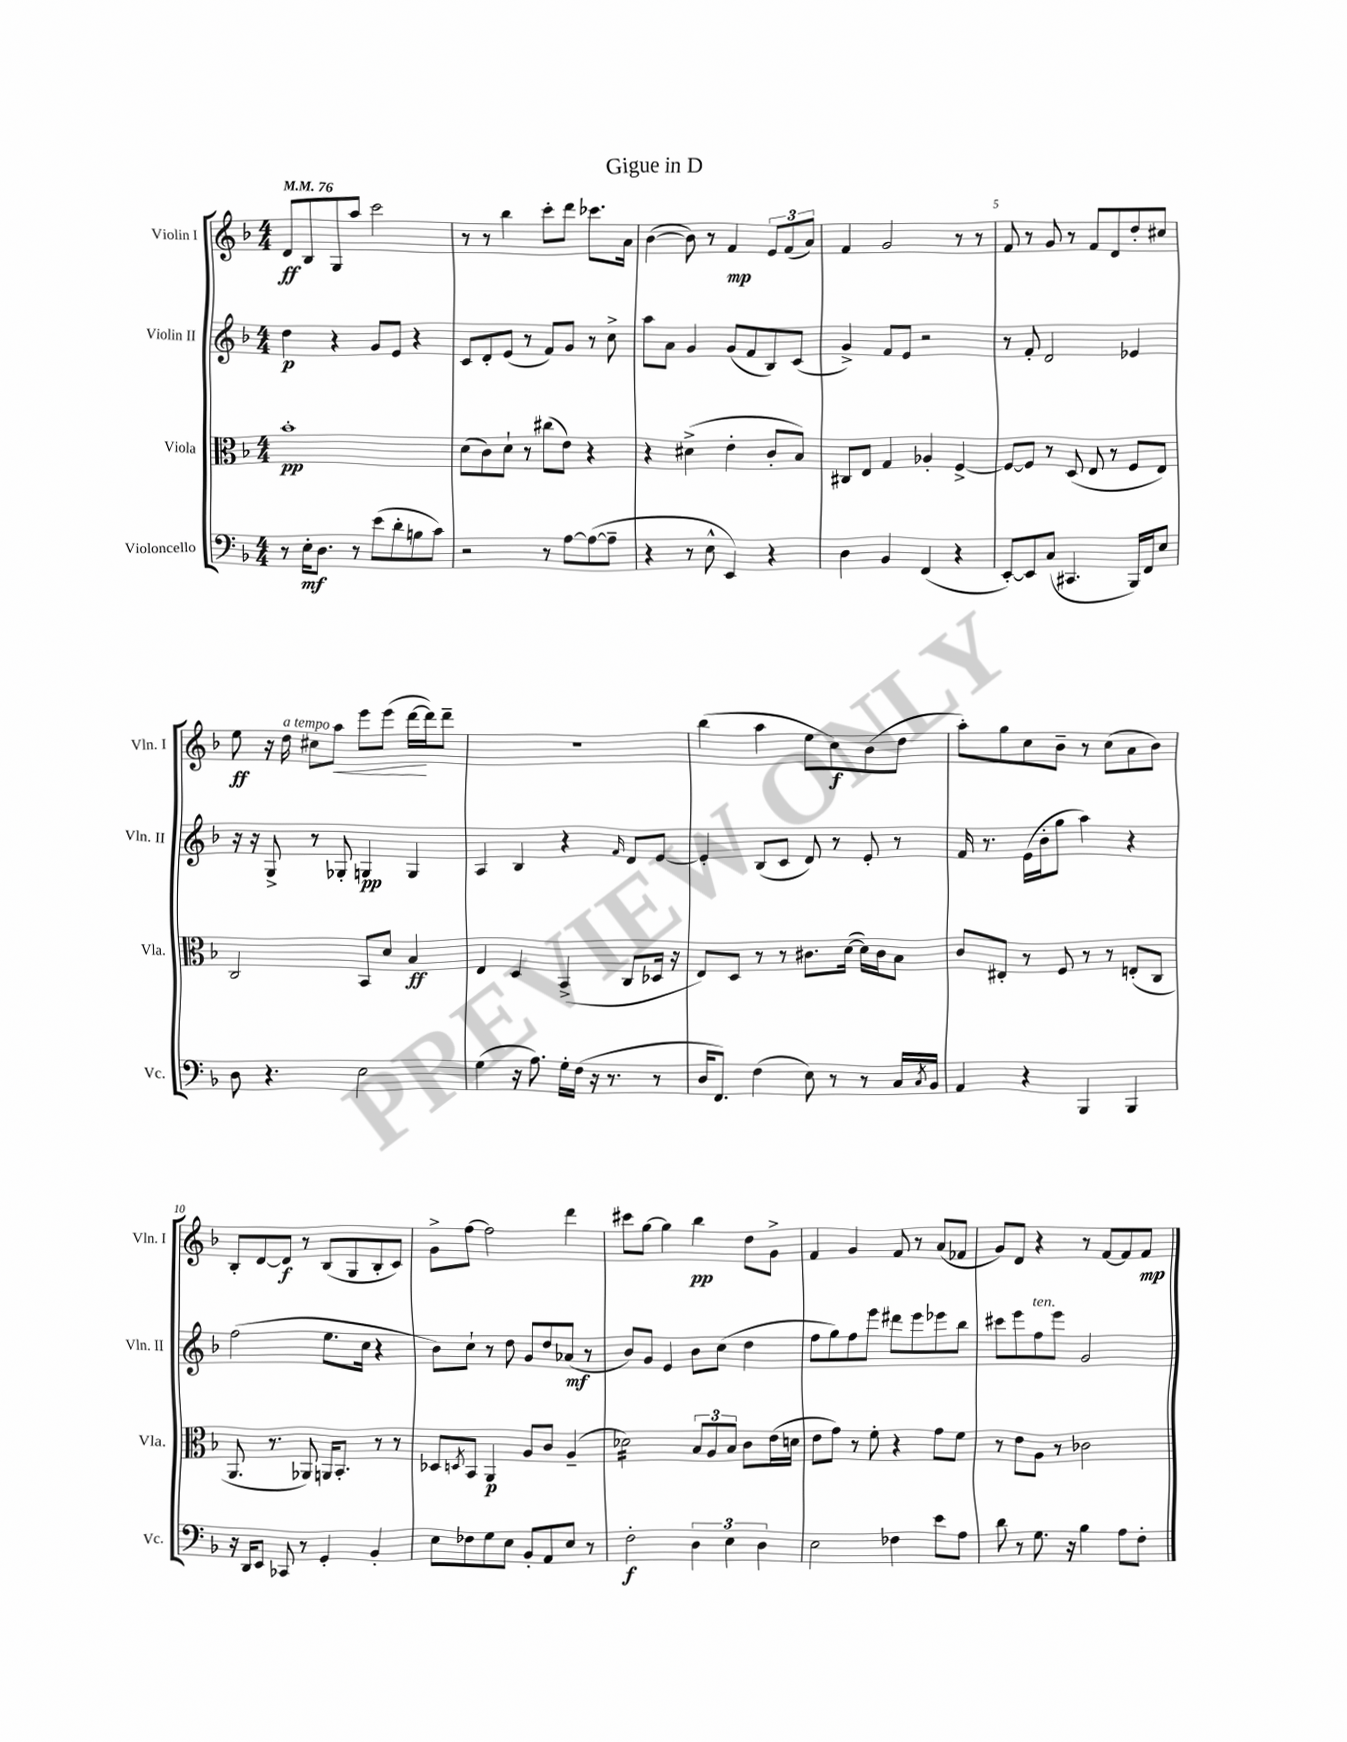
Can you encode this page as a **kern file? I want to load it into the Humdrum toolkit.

**kern	**kern	**kern	**kern
*staff4	*staff3	*staff2	*staff1
*clefF4	*clefC3	*clefG2	*clefG2
*k[b-]	*k[b-]	*k[b-]	*k[b-]
*M4/4	*M4/4	*M4/4	*M4/4
*MM76	*MM76	*MM76	*MM76
8r	1b-'	4dd	8d
16E'	.	.	8B-
8.D	.	.	.
.	.	4r	8G
8r	.	.	8aa
(8e	.	8g	2ccc
8d'	.	8e	.
8B	.	4r	.
8c)	.	.	.
=	=	=	=
2r	(8d	8c	8r
.	8c)	8d'	8r
.	8d`	(8e	4bb-
.	8r	8r	.
8r	(8cc#	8f)	8ccc'
[8A	8e)	8g	8ddd
(8A_	4r	8r	8.ccc-
8A~]	.	8cc^	.
.	.	.	16a
=	=	=	=
4r	4r	8aa	([4b-
.	.	8a	.
8r	(4d#^	4g	8b-])
8E^^	.	.	8r
4EE)	4e'	(8g	4f
.	.	8f	.
4r	8c'	8B-)	12e
.	.	.	(12f
.	8B-)	(8c	.
.	.	.	12a)
=	=	=	=
4D	8C#	4g^)	4f
.	8E	.	.
4BB-	4G	8f	2g
.	.	8e	.
(4FF	4A-'	2r	.
4r	[4F^	.	8r
.	.	.	8r
=	=	=	=
[8EE')	8F_	8r	8f
8EE]	8F]	8f'	8r
(8C	8r	2d	8g
4.CC#	(8D	.	8r
.	8E	.	8f
.	8r	.	8d
16BBB-)	8F	4e-	8dd'
16FF	.	.	.
8E	8E)	.	8cc#
=	=	=	=
8D	2C	16r	8ee
.	.	16r	.
4.r	.	8G^	16r
.	.	.	16dd
.	.	8r	8cc#
.	.	8G-'	8aa
2E	8BB-	4G	8eee
.	8d	.	(8eee
.	4B-	4G	[16ddd
.	.	.	16ddd])
.	.	.	8ddd~
=	=	=	=
(4G	4E	4A	1r
16r	4D	4B-	.
8.A)	.	.	.
16G'	(4BB-^	4r	.
(16F	.	.	.
16r	.	.	.
8.r	.	.	.
.	.	16qqf	.
.	8C	8d	.
8r	16D-	[8e	.
.	16r	.	.
=	=	=	=
16D	8E)	4e']	(4bb-
8.FF)	.	.	.
.	8D	.	.
(4F	8r	(8B-	4aa
.	8r	8c	.
8E)	8.c#	8d)	8ee
8r	.	8r	8cc)
.	([16d	.	.
8r	16d])	8e'	(8b-
.	16c#	.	.
16C	8B-	8r	8dd
8qC	.	.	.
16BB-	.	.	.
=	=	=	=
4AA	8c	16f	8aa')
.	.	8.r	.
.	8E#'	.	8gg
4r	8r	(16e	8cc
.	.	16b-'	.
.	8F	8gg	8b-~
4BBB-	8r	4aa)	8r
.	8r	.	(8cc
4BBB-	(8E'	4r	8a
.	8C	.	8b-)
=	=	=	=
16r	8.AA	(2ff	8B-'
16DD	.	.	.
8EE	.	.	[8d
.	8.r	.	.
8CC-	.	.	8d]
8r	8AA-)	.	8r
4GG'	16AA	8.ee	(8B-
.	8.BB-'	.	.
.	.	.	8G
.	.	16cc	.
4BB-'	8r	4r	8B-'
.	8r	.	8c)
=	=	=	=
8E	8D-	8b-)	8g^
.	8qD	.	.
8F-	8BB-	8cc`	[8ff
8G	4AA	8r	2ff]
8E	.	8dd	.
8BB-'	8A	8g	.
8AA	8c	8dd	.
8E	(4A~	(8a-	4ddd
8r	.	8r	.
=	=	=	=
2F'	2d-)	8b-)	8ccc#
.	.	8g	[8gg
.	.	4e	4gg]
6D	12B-	8b-	4bb-
.	12A	.	.
.	.	(8cc	.
6E	12B-	.	.
.	8c	4dd	8dd
6D	.	.	.
.	(16e	.	8g^
.	16d	.	.
=	=	=	=
2E	8e	8ff	4f
.	8g)	8gg)	.
.	8r	8ff	4g
.	8f'	8eee	.
4F-	4r	8ddd#	8f
.	.	8eee	8r
8e	8g	8eee-	(8a
8A	8f	8bb-	8f-
=	=	=	=
8d	8r	8ccc#	8g)
8r	8e	8eee	8d
8.G	8A	8ff	4r
.	8r	8eee	.
16r	.	.	.
4B-	2c-	2g	8r
.	.	.	[8f
8A	.	.	8f]
8F'	.	.	8f
==	==	==	==
*-	*-	*-	*-
